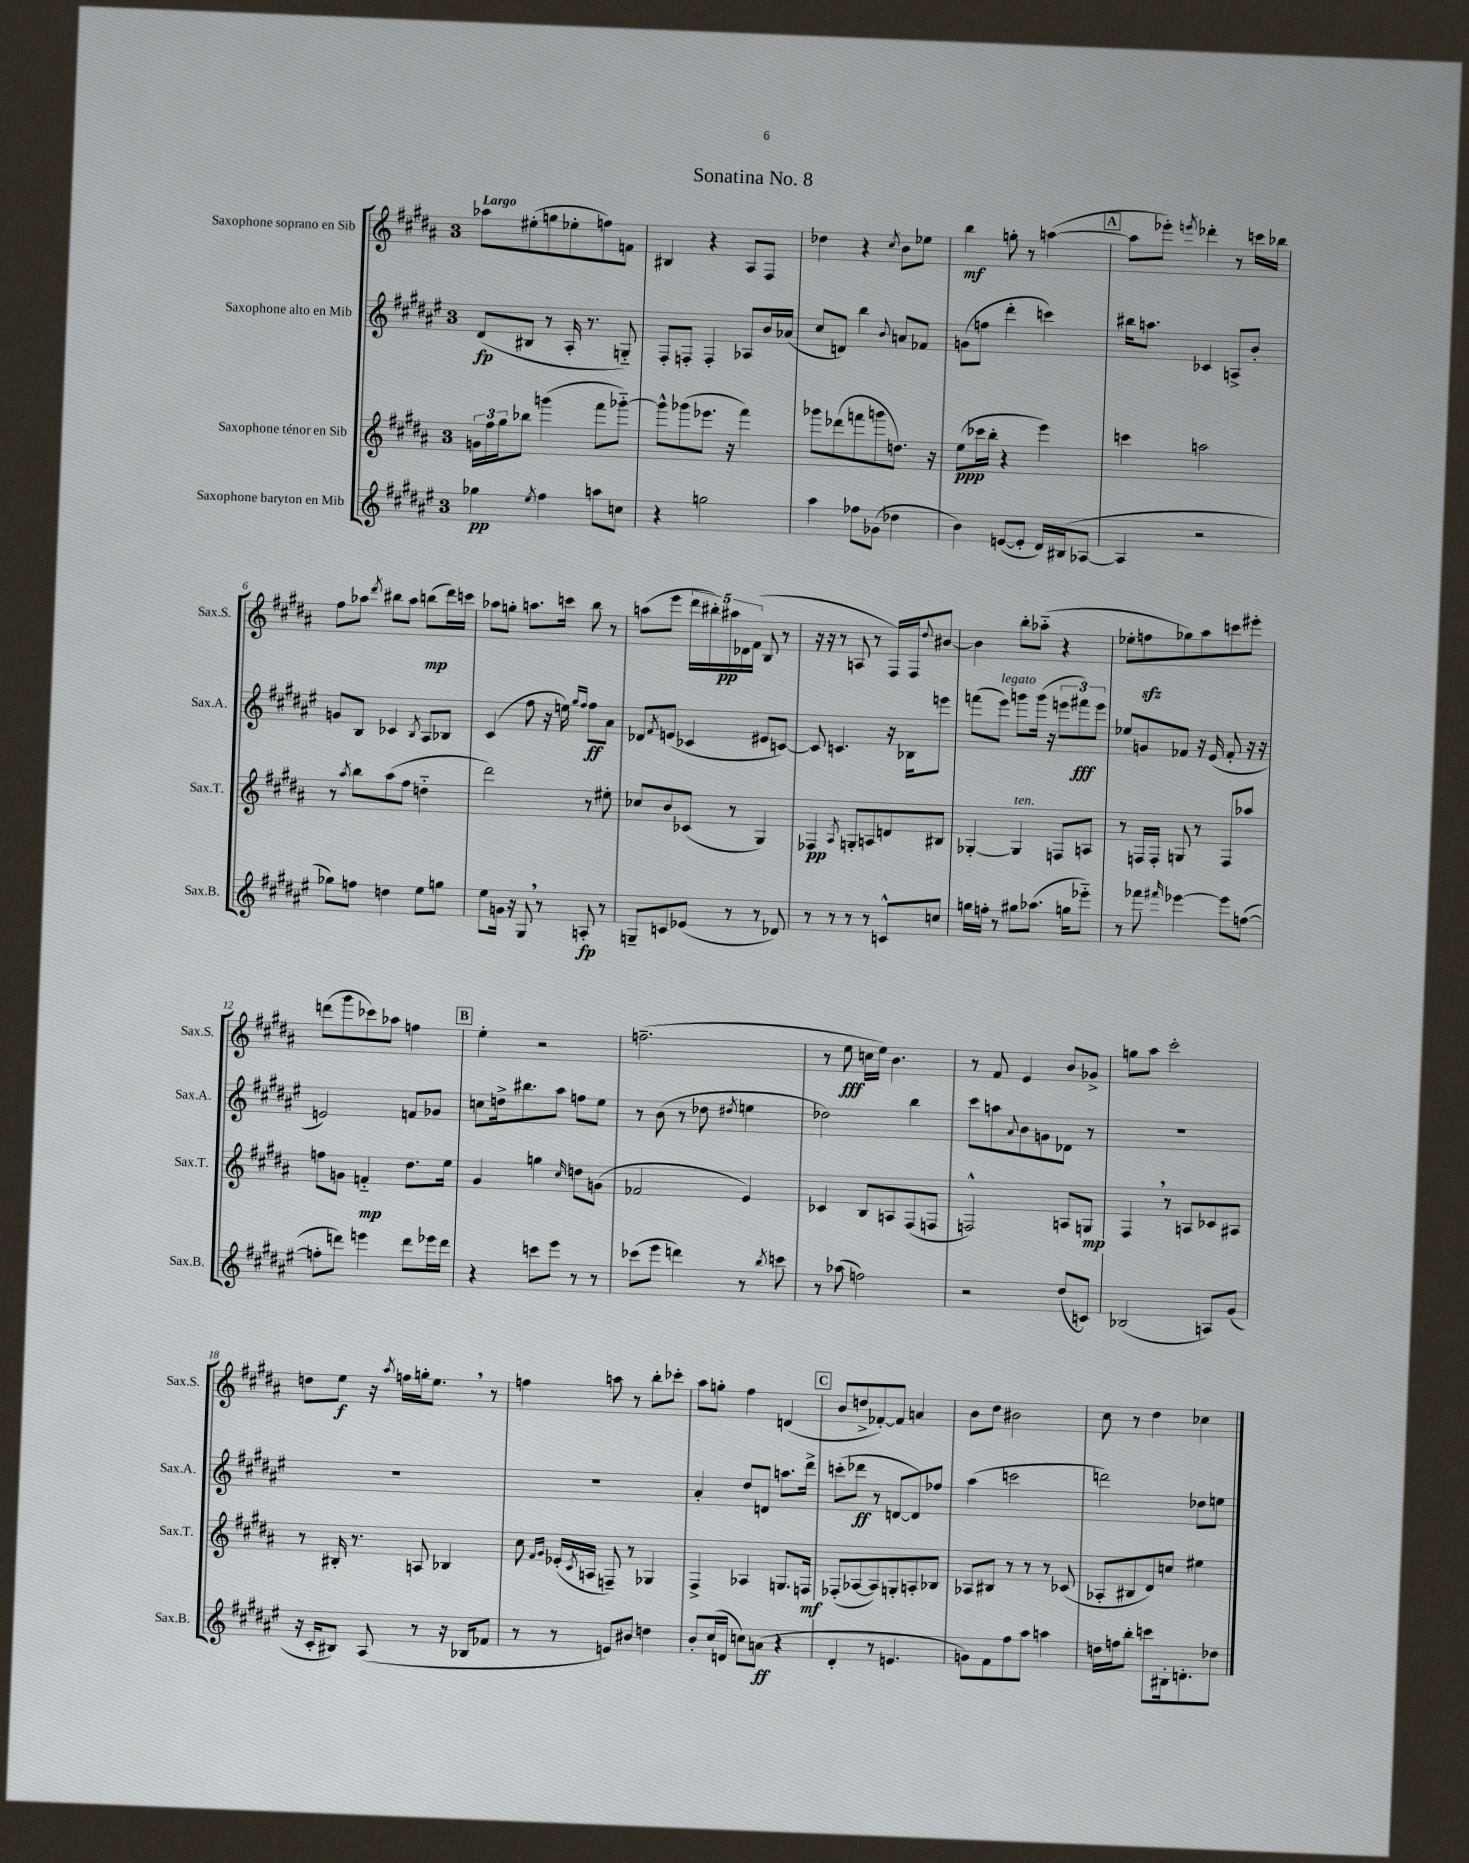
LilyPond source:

\header { title = "Sonatina No. 8" }
<<
\new StaffGroup <<
\new Staff = "s0" \with { instrumentName = "Saxophone soprano en Sib" shortInstrumentName = "Sax.S." } {
    \clef treble \key b \major \once \override Staff.TimeSignature.style = #'single-digit \time 3/4 \tempo "Largo"
    aes''8 eis''8-.( g''8 ees''8-. f''8) f'8 |
    bis4 r4 ais8 fis8 |
    des''4 r4 \acciaccatura { cis''8 } b'8 ees''8 |
    b''4\mf g''8-. r8 a''4~( |
    \mark \markup { \box "A" } a''8 ees'''8-.) \acciaccatura { e'''8 } des'''4-. r8 c'''16 bes''16 |
    fis''8 aes''8 \acciaccatura { dis'''8 } bis''8 aes''8 b''8\mp( dis'''16) c'''16 |
    aes''8 g''8-. a''8. c'''16 b''8 r8 |
    a''8( e'''8 \tuplet 5/4 { dis'''16 bis''16-.) ais''16\pp des'16 fis'16( } b8 r8 |
    r16 r16 r8 a8 r8 fis16) fis16 \appoggiatura { dis''8 } bis'8~ |
    bis'4 b''8-. aes''8-_( r4 |
    ees''8-. f''8\sfz ges''8) ais''8 c'''8 eis'''8-. |
    d'''8( gis'''8 ces'''8) aes''8 f''4 |
    \mark \markup { \box "B" } e''4-. r2 |
    f''2.--( |
    r8 e''8\fff c''16 e''16) b'4. |
    r8 fis'8 e'4 b'8 ges'8-> |
    g''8 ais''8 cis'''2-. |
    d''8 e''8\f r16 \acciaccatura { ais''8 } f''16 g''16-. e''8. \breathe r8 |
    f''4 a''8 r8 b''8-. ces'''8-. |
    ais''8 g''8-. fis''4 d'4( |
    \mark \markup { \box "C" } b'8 d''8-> fes'8~-.) fes'8 a'4 |
    b'8 dis''8 bis'2 |
    cis''8 r8 dis''4 ces''4 \bar "|." |
}
\new Staff = "s1" \with { instrumentName = "Saxophone alto en Mib" shortInstrumentName = "Sax.A." } {
    \clef treble \key fis \major \once \override Staff.TimeSignature.style = #'single-digit \time 3/4
    dis'8\fp( bis8 r8 ais16-. r8. g8-_) |
    fis8-. f8-. f4-. aes8 b'16 aes'16( |
    cis''8 d'8) b''4 \appoggiatura { b'8 } a'8 fes'8 |
    g'8( f''8 dis'''4-. c'''4) |
    \mark \markup { \box "A" } bis''16 a''8. ces'4 a8-> b'8-. |
    g'8 b8 ces'4 \acciaccatura { b8 } ais8 bes8 |
    cis'4( fis''8 r16 e''16) \grace { gis''16 fis''16 } fis''8\ff ais'8 |
    des'8 \acciaccatura { fis'8 } e'8( ces'4 eis'8 c'8~) |
    c'8 c'4. r16 bes16 e'''8 |
    f'''8( eis'''8^\markup { \italic "legato" }) g'''8 g'''16( r16 \tuplet 3/2 { e'''8 fis'''8\fff) e'''8 } |
    ees''8 g'8 fes'8 r16 eis'16( fes'8-. r16 r16 |
    e'2) f'8 ges'8 |
    \mark \markup { \box "B" } c''8 d''16-> bis''8. ais''8 f''8 eis''8 |
    r8 b'8( r8 des''8 \acciaccatura { dis''8 } e''4 |
    des''2) b''4 |
    cis'''8 a''8 \appoggiatura { ais'8 } b'8 g'8 des'8 r8 |
    R2. |
    R2. |
    R2. |
    ais'4-. dis''8 d'8 a''8. dis'''16-> |
    \mark \markup { \box "C" } c'''8-.( des'''8\ff r8 d'8~ d'8) fes''8 |
    ais''4( c'''2 |
    d'''2) des''8 e''8 \bar "|." |
}
\new Staff = "s2" \with { instrumentName = "Saxophone ténor en Sib" shortInstrumentName = "Sax.T." } {
    \clef treble \key b \major \once \override Staff.TimeSignature.style = #'single-digit \time 3/4
    \tuplet 3/2 { g'16 fis''16 gis''16 } bes''8 g'''4( fis'''8 ges'''8~-_) |
    ges'''8-^ ges'''8( ees'''8. r16 fis'''4) |
    ges'''8 des'''8( f'''8 g'''8 d''8.) r16 |
    e''8\ppp( ces'''16 b''16-. r4 e'''4) |
    \mark \markup { \box "A" } c'''4 a''2 |
    r8 \acciaccatura { ais''8 } b''8 ais''8( fis''8 d''4-_ |
    dis'''2) r8 eis''8-. |
    ces''8 b'8 ces'8( r8 gis4) |
    fes4\pp \acciaccatura { ais8 } g8-. a8 d'8 bis8 |
    ges4~-. ges4^\markup { \italic "ten." } f8 a8 |
    r8 f16 f16-. g8 r8 f8 aes''8 |
    f''8 g'8 f'4-_\mp dis''8. e''16 |
    \mark \markup { \box "B" } gis'4 g''4 \grace { cis''16 } d''8 g'8( |
    fes'2 e'4) |
    ces'4 b8 a8 fis8( f8 |
    f2-^) a8 g8\mp |
    fis4 \breathe r8 a8 ces'8 ais8 |
    r8 bis16-. r8. a8 bes4 |
    cis''8 \grace { fis'16 gis'16 } ees'16-.( \acciaccatura { cis'8 } a16 f8--) r8 ges4 |
    fis4-> aes4 g8. f16\mf |
    \mark \markup { \box "C" } fes8-.( aes8~ aes8) g8-. a8-. bes8 |
    aes8 bis8 r8 r8 r8 ces'8( |
    aes8-. bis8 dis'8) c''8 eis''4 \bar "|." |
}
\new Staff = "s3" \with { instrumentName = "Saxophone baryton en Mib" shortInstrumentName = "Sax.B." } {
    \clef treble \key fis \major \once \override Staff.TimeSignature.style = #'single-digit \time 3/4
    ges''4\pp \acciaccatura { eis''8 } fis''4 a''8 c''8 |
    r4 g''2 |
    ais''4 fes''8 ges'8( des''4 |
    b'4) e'8~( e'8-. dis'16) bis16( aes8~ |
    \mark \markup { \box "A" } aes4 r2 |
    ges''8) f''8 d''4 eis''8 g''8 |
    eis''8 g'16 r16 gis8 \breathe r8 a8-.\fp r8 |
    g8-- c'8 ees'8( r8 r8 des'8) |
    r8 r8 r8 r8 c'8-^ c''8 |
    g''16 f''16-. r8 gis''8 aes''8.( g''16 ees'''8-_) |
    r8 fes'''8 \grace { fis'''16 } ees'''4~ ees'''8 f''8~( |
    f''8-. d'''8) e'''4 d'''8 ees'''16 d'''16 |
    \mark \markup { \box "B" } r4 c'''8 eis'''8 r8 r8 |
    ces'''8( eis'''8 d'''4) r8 \acciaccatura { b''8 } c'''8 |
    r8 aes''8( f''2) |
    r2 dis''8( c'8) |
    bes2( a8) gis'8( |
    r16 cis'16-. bis8) ais8( r8 r16 bes16 fes'8 |
    r8 r8 e'8) bis'8 d''4 |
    b'8-. cis''16( d'16 c''8) a'8\ff( r4 |
    \mark \markup { \box "C" } dis'4-. r8 e'4. |
    g'8) fis'8 fis''8 ais''8 a''4 |
    d''16 f''16 b''8-. c'''8 bis16-. d'8.-. des''8 \bar "|." |
}
>>
>>
